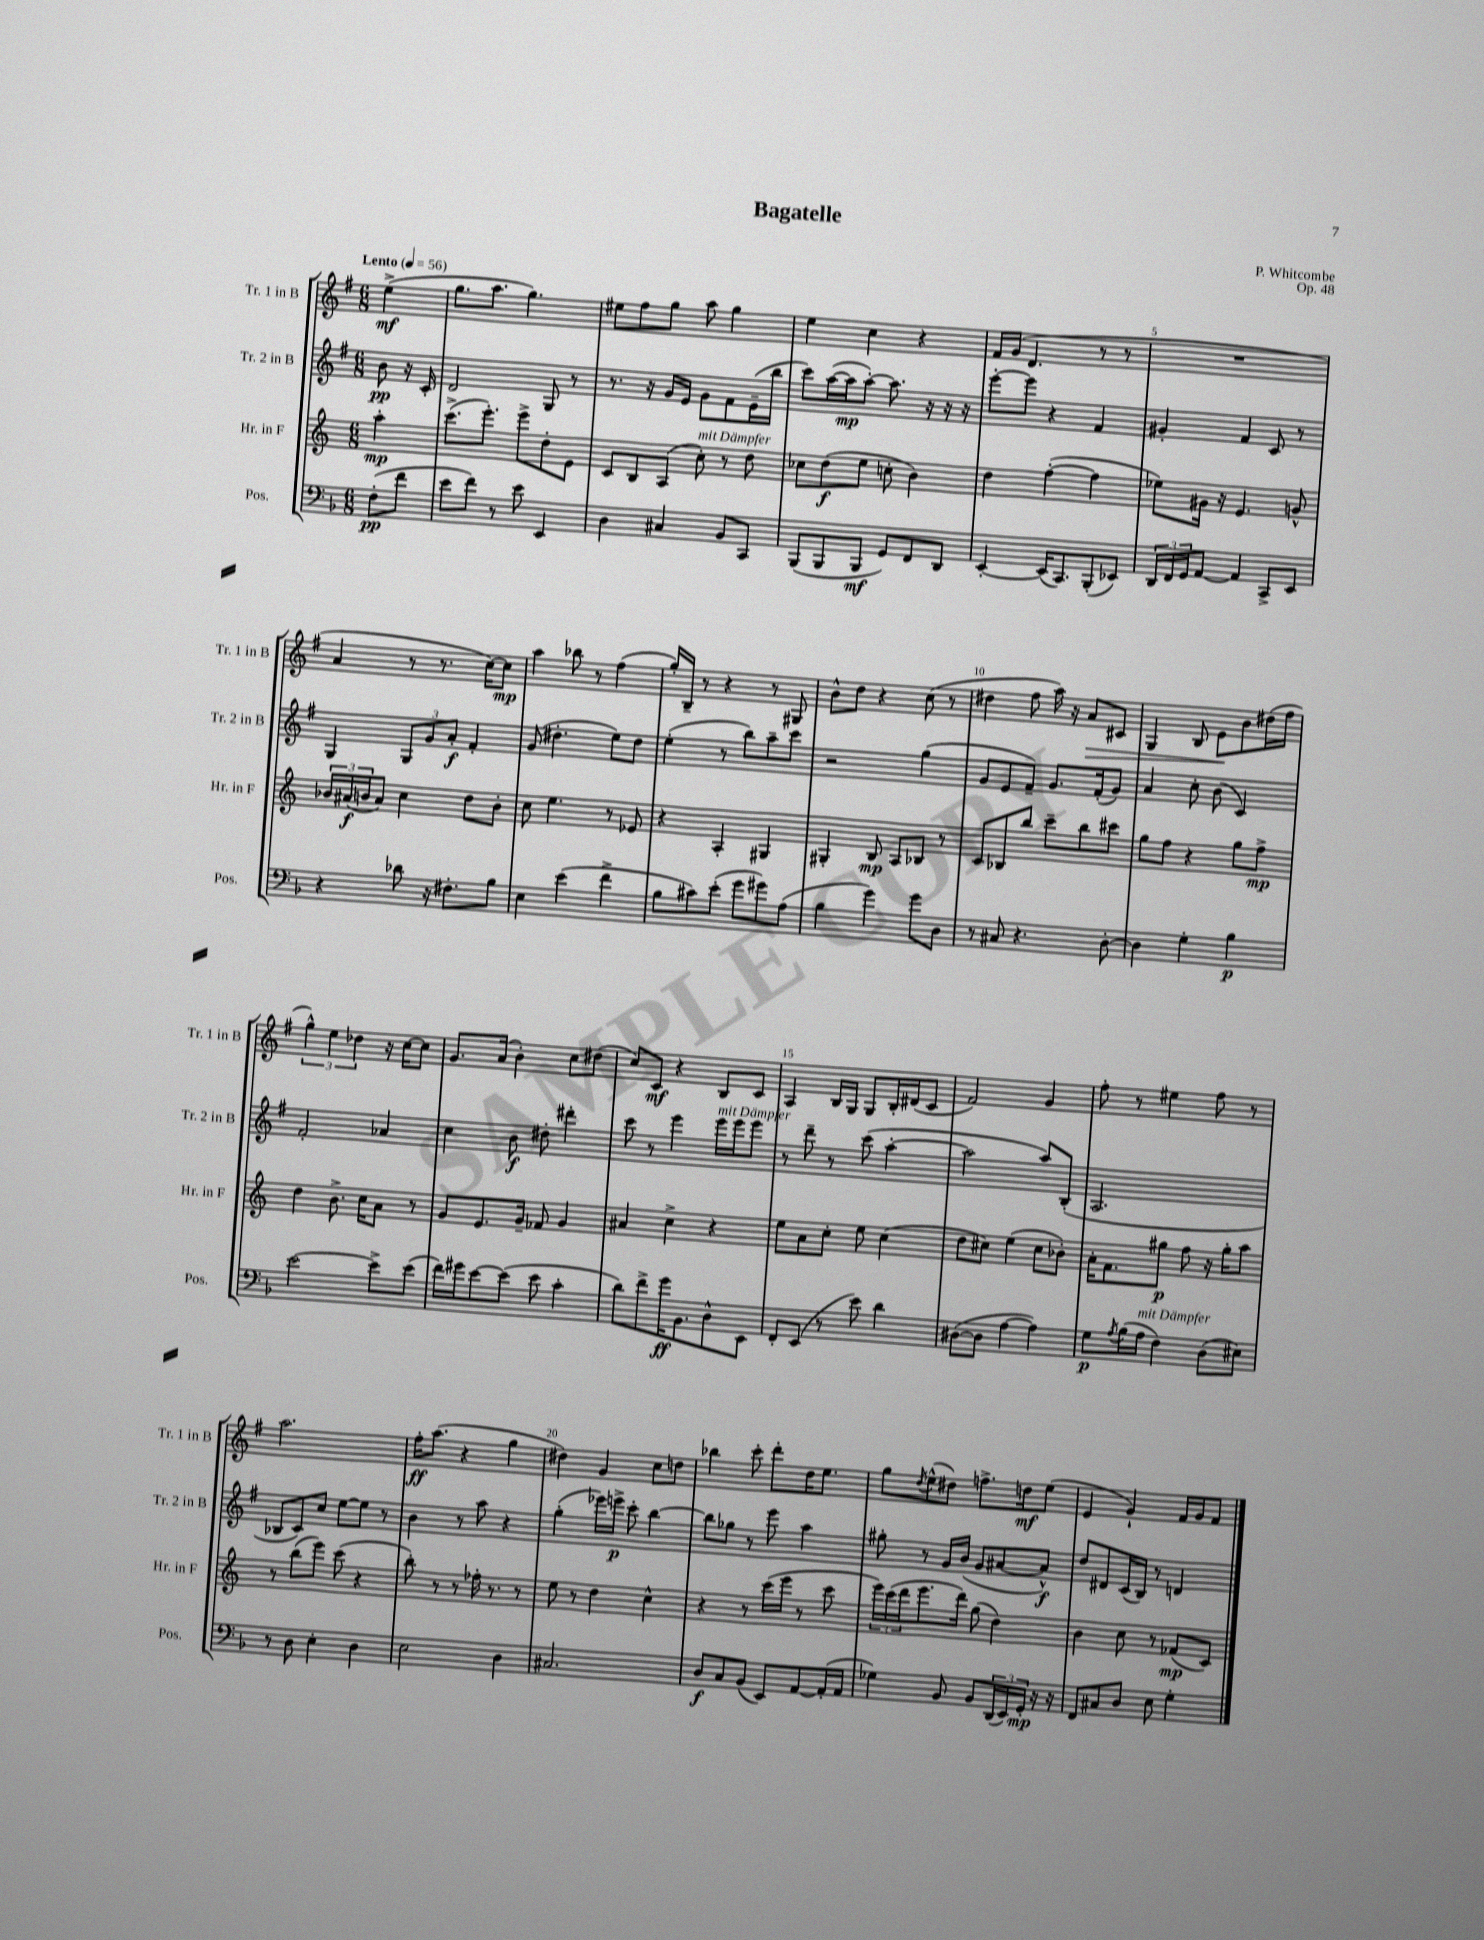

**kern	**kern	**kern	**kern
*staff4	*staff3	*staff2	*staff1
*clefF4	*clefG2	*clefG2	*clefG2
*k[b-]	*k[]	*k[f#]	*k[f#]
*M6/8	*M6/8	*M6/8	*M6/8
*MM56	*MM56	*MM56	*MM56
(8F'	4aa'	8b	(4ee^
8f	.	16r	.
.	.	16c'	.
=	=	=	=
8e	(8.ccc^	2d	8.gg
8f)	.	.	.
.	8.eee')	.	8.aa
8r	.	.	.
8e	8eee^	.	4.gg)
4EE	8dd'	8G	.
.	8e	8r	.
=	=	=	=
4D	8c	8.r	8ee#
.	8B	.	8ff#
.	.	16r	.
4C#	(8A	16g	8gg
.	.	16e	.
.	8cc')	8g	8aa
8BB-	8r	8f#	4gg
8CC	8dd	(16e~	.
.	.	16bb	.
=	=	=	=
(8BBB-	8cc-	8ccc)	4ee
8BBB-	(8dd	([16aa	.
.	.	16aa]	.
8BBB-	8ee	[8aa')	4cc
8GG)	8cc'	8.aa]	.
8FF	4b)	.	4r
.	.	16r	.
8DD	.	16r	.
.	.	16r	.
=	=	=	=
[4EE'	4dd	[8eee'	16f#
.	.	.	(16g
.	.	8eee]	4.d
(16EE]	([4ff'	4r	.
8.CC)	.	.	.
(8BBB-'	4ff]	4f#	8r
8EE-)	.	.	8r
=	=	=	=
24DD	8ee-)	4g#'	2.r
24FF	.	.	.
24GG	.	.	.
[8AA	16g#	.	.
.	16r	.	.
4AA]	4.e	4f#	.
8CC^	.	8c	.
8EE	8g^^	8r	.
=	=	=	=
4r	24b-	4G	4a
.	(24a#	.	.
.	24b	.	.
.	8a#)	.	.
8d-	4cc	12G	8r
.	.	12g	.
16r	.	.	8.r
.	.	12a'	.
8.F#'	.	.	.
.	8dd	4f#'	.
.	.	.	[16cc)
8B-	8b'	.	8cc]
=	=	=	=
4E	8cc	(8g	4aa
.	4.ee	4.dd#'	.
(4e	.	.	8bb-
.	.	.	8r
4f^	8r	8ee)	(4ff#
.	8e-	8dd#	.
=	=	=	=
8B-	4r	(4ee'	16gg')
.	.	.	16B~
8c#)	.	.	8r
(8e'	4A'	8r	4r
8g	.	8bb)	.
8g#)	4G#	8aa~	8r
(8A	.	8ccc	8G#
=	=	=	=
4B-	4G#'	2r	8b^^
.	.	.	8dd
4g)	8B	.	4r
.	8A	.	.
8g	8B-	(4gg	(8cc
8D	8r	.	8r
=	=	=	=
8r	8c	8g	4dd#
8C#	8B-	8e	.
4.r	8bb	8f#~)	8ff#
.	8ccc~	8.g	16aa)
.	.	.	16r
.	8bb	.	8a
.	.	(16f#'	.
[8D'	8ccc#	8g)	8c#
=	=	=	=
4D]	8gg	4a	4G
.	8ff	.	.
4G'	4r	8cc'	8B
.	.	(8b	8e
4B-	8gg	4c)	8b
.	8ff^	.	(16dd#
.	.	.	16ff#
=	=	=	=
[2e	4dd	2f#'	6gg^^)
.	.	.	6ee
.	8.b^	.	.
.	.	.	6dd-
.	16cc	.	.
8e^]	8a	4a-	16r
.	.	.	[16cc
(8e	8r	.	8cc]
=	=	=	=
16f)	8g	4cc	8.g
16g#	.	.	.
[8e	8.e	.	.
.	.	.	(16a
(8e]	.	8b	4b')
.	16g~	.	.
8e	8f-	8dd#'	.
4c'	4g	4ddd#'	8cc
.	.	.	(8dd#
=	=	=	=
8d)	4a#	8ccc	8cc)
8f^	.	8r	8c
16g	4cc^	4eee	4r
8.BB-	.	.	.
8D^^	4r	16eee	8B
.	.	16eee	.
8EE	.	8eee	8c
=	=	=	=
8FF'	8ee	8r	4A
(8EE	8a	8ddd~	.
8r	8cc'	8r	16B
.	.	.	16G
8e)	8ee	(8ccc	8G
4d	(4cc	[4aa'	16B'
.	.	.	(16d#
.	.	.	8c
=	=	=	=
([8D#	8dd	2aa]	2f#)
8D#]	8cc#)	.	.
[4A	(4ee	.	.
4A])	8cc#	8aa)	4g
.	8b-')	(8B'	.
=	=	=	=
8G	16a'	2.A	8ff#'
.	8.f	.	.
8qA	.	.	.
(16B-	.	.	8r
16A	.	.	.
4F)	8gg#	.	4ee#
.	8ff	.	.
(8D	16r	.	8ff#
.	16gg#'	.	.
8E#)	8aa	.	8r
=	=	=	=
8r	8r	8B-	2.aa
8D	(8bb	8c)	.
4E'	8eee)	8cc	.
.	(8ccc	[8ee	.
4D	4r	8ee]	.
.	.	8r	.
=	=	=	=
2E	8bb')	4b	16ff#'
.	.	.	(8.aa
.	8r	.	.
.	8r	8r	4r
.	16ff-'	8aa	.
.	8.r	.	.
4D	.	4r	4gg
.	8r	.	.
=	=	=	=
2.C#	8ee	(4gg'	4dd#)
.	8r	.	.
.	4dd	16eee-)	4g
.	.	16eee^	.
.	.	8ccc'	.
.	4cc^^	[4bb	8cc
.	.	.	8dd
=	=	=	=
8D	4r	8bb]	4bb-
8C	.	8gg-	.
(8BB-	8r	8r	8ccc'
8EE)	(16ccc	8eee	8ddd'
.	16eee	.	.
[8AA	8r	4aa	16dd
.	.	.	8.ee
(16AA']	8ccc	.	.
16AA	.	.	.
=	=	=	=
4G-)	24eee)	8gg#'	8gg
.	(24ccc	.	.
.	24ddd	.	.
.	.	.	8qdd
.	8.eee	8r	(8ee^^
8BB-	.	16g	8dd#)
.	16ddd)	(16b	.
8BB-	(8gg	8g	8.ff^
(24DD	4dd)	[8a#	.
24EE)	.	.	.
.	.	.	16dd
24GG'	.	.	.
16r	.	8a#^^])	(8ee
16r	.	.	.
=	=	=	=
8FF	4b	8dd	4e
8C#	.	8d#	.
8D	8cc	(16c	4g`)
.	.	16B)	.
8E	8r	8r	.
4G'	(8f-	4d	16f#
.	.	.	16g
.	8c)	.	8f#
==	==	==	==
*-	*-	*-	*-
